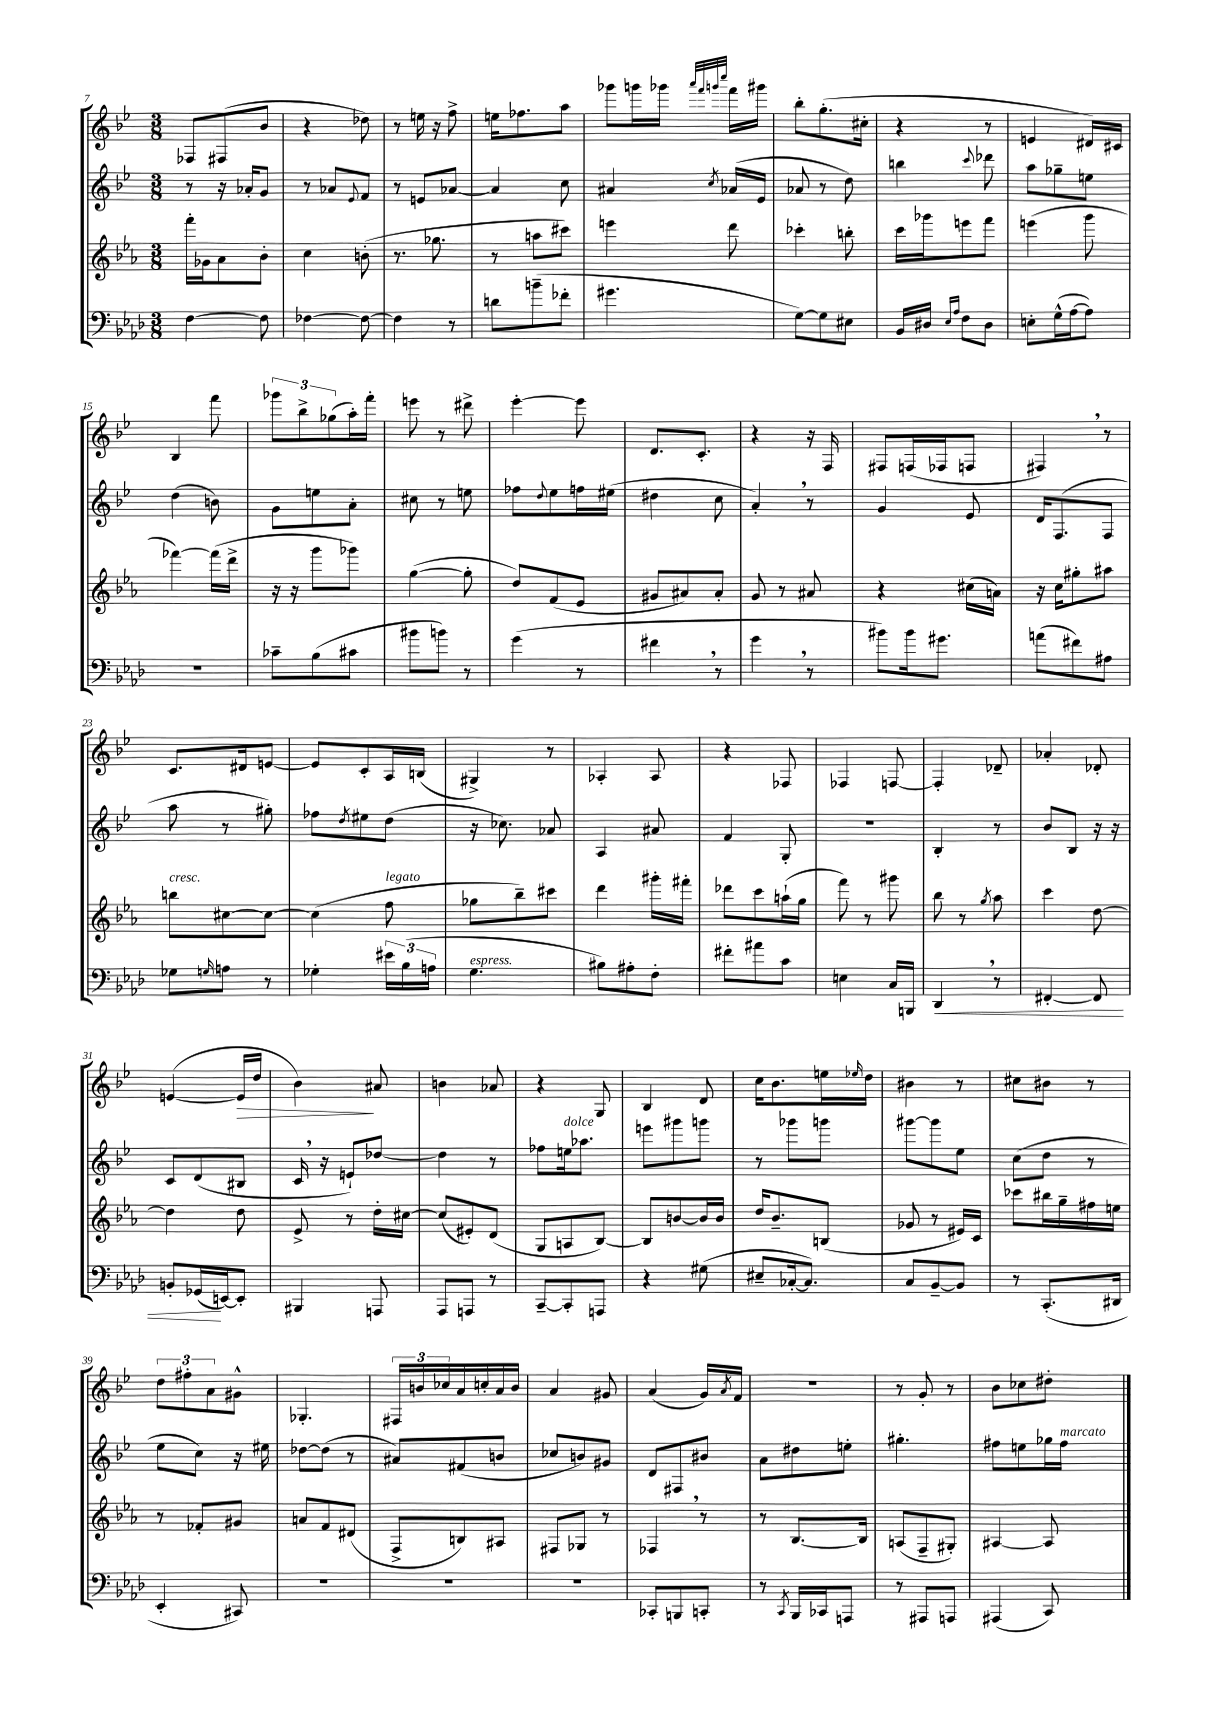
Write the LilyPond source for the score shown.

<<
\new StaffGroup <<
\new Staff = "s0" {
    \clef treble \key bes \major \numericTimeSignature \time 3/8
    fes8 fis8( bes'8 |
    r4 des''8) |
    r8 e''16 r16 f''8-> |
    e''16 fes''8. a''8 |
    ges'''8 g'''16 ges'''16 \grace { a'''32 f'''32 g'''32 c''''32 } f'''16 gis'''16 |
    bes''8-. g''8.-.( cis''16-. |
    r4 r8 |
    e'4 dis'16) cis'16 |
    bes4 f'''8 |
    \tuplet 3/2 { ges'''8 bes''8-> ges''8( } a''16-.) f'''16-. |
    e'''8 r8 dis'''8-> |
    ees'''4~-. ees'''8 |
    d'8. c'8.-. |
    r4 r16 f16 |
    fis8 f16( fes16 f8 |
    fis4) \breathe r8 |
    c'8. dis'16 e'8~ |
    e'8 c'8-. a16 b16( |
    gis4->) r8 |
    aes4-. aes8 |
    r4 fes8 |
    fes4 f8~ |
    f4-. des'8-- |
    aes'4-. des'8-. |
    e'4~( e'16\> d''16 |
    bes'4\!) ais'8 |
    b'4 aes'8 |
    r4 g8 |
    bes4 d'8 |
    c''16 bes'8. e''16 \grace { ees''16 } d''16 |
    bis'4 r8 |
    cis''8 bis'8 r8 |
    \tuplet 3/2 { d''8 fis''8-. a'8 } gis'8-^ |
    ges4.-. |
    \tuplet 3/2 { fis16 b'16 ces''16 } a'16 c''16-. a'16 b'16 |
    a'4 gis'8 |
    a'4( g'16) \acciaccatura { a'8 } f'16 |
    R4. |
    r8 g'8-. r8 |
    bes'8 ces''8 dis''8-. \bar "|." |
}
\new Staff = "s1" {
    \clef treble \key bes \major \numericTimeSignature \time 3/8
    r8 r16 aes'16-. g'8 |
    r8 aes'8 \appoggiatura { ees'8 } f'8 |
    r8 e'8 aes'8~ |
    aes'4 c''8 |
    ais'4 \acciaccatura { c''8 } aes'16( ees'16 |
    aes'8 r8 d''8) |
    b''4 \appoggiatura { c'''8 } des'''8 |
    a''8 ges''8-- e''8 |
    d''4( b'8) |
    g'8 e''8 a'8-. |
    cis''8 r8 e''8 |
    fes''8 \appoggiatura { d''8 } ees''8 f''16 eis''16( |
    dis''4 c''8 |
    a'4-.) \breathe r8 |
    g'4 ees'8 |
    d'16 f8.( f8 |
    a''8 r8 gis''8-.) |
    fes''8 \acciaccatura { d''8 } eis''8 d''8( |
    r16 ces''8.) aes'8 |
    a4 ais'8 |
    f'4 g8-. |
    r4. |
    bes4-. r8 |
    bes'8 bes8 r16 r16 |
    c'8 d'8( bis8 |
    c'16 \breathe r16 e'8-!) des''8~ |
    des''4 r8 |
    fes''8 e''16^\markup { \italic "dolce" } aes''8. |
    e'''8 gis'''8 g'''8 |
    r8 ges'''8 g'''8 |
    gis'''8~ gis'''8 ees''8 |
    c''8( d''8 r8 |
    ees''8 c''8) r16 eis''16 |
    des''8~ des''8( r8 |
    ais'8) fis'8( b'8 |
    ces''8 b'8) gis'8 |
    d'8 fis8 bis'8 |
    a'8 dis''8 e''8-. |
    gis''4.-. |
    fis''8 e''8 ges''16 fis''16^\markup { \italic "marcato" } \bar "|." |
}
\new Staff = "s2" {
    \clef treble \key ees \major \numericTimeSignature \time 3/8
    f'''16-. ges'16 aes'8 bes'8-. |
    c''4 b'8-.( |
    r8. ges''8. |
    r8 a''8 cis'''8) |
    e'''4 d'''8 |
    ces'''4-. b''8-. |
    c'''16 ges'''16 e'''8 f'''8 |
    e'''4( g'''8 |
    fes'''4~) fes'''16( d'''16-> |
    r16 r16 g'''8 ges'''8) |
    g''4~( g''8-. |
    d''8) f'8( ees'8 |
    gis'8 ais'8) ais'8-. |
    g'8 r8 ais'8 |
    r4 cis''16( a'16) |
    r16 c''16 gis''8-. ais''8 |
    b''8^\markup { \italic "cresc." } cis''8~ cis''8~ |
    cis''4( f''8^\markup { \italic "legato" } |
    ges''8 bes''8--) cis'''8 |
    d'''4 gis'''16-. fis'''16-. |
    des'''8 c'''8 a''16-!( g''16 |
    f'''8) r8 gis'''8 |
    bes''8 r8 \acciaccatura { g''8 } aes''8 |
    c'''4 d''8~ |
    d''4 d''8 |
    ees'8-> r8 d''16-. cis''16~ |
    cis''8( eis'8-.) d'8( |
    g8 a8 bes8~) |
    bes8 b'8~ b'16 b'16 |
    d''16 bes'8.-- b8( |
    ges'8 r8 eis'16) c'16 |
    ces'''8 bis''16 g''16-- fis''16 e''16 |
    r8 fes'8-. gis'8 |
    a'8 f'8 dis'8( |
    f8-> b8) ais8 |
    fis8 ges8 r8 |
    fes4 \breathe r8 |
    r8 bes8.~ bes16 |
    a8( f8-- gis8-.) |
    ais4~ ais8 \bar "|." |
}
\new Staff = "s3" {
    \clef bass \key aes \major \numericTimeSignature \time 3/8
    f4~ f8 |
    fes4~ fes8~ |
    fes4 r8 |
    d'8 b'8--( fes'8-. |
    gis'4. |
    g8~) g8 eis8 |
    bes,16 dis16 \grace { ees16 aes16 } f8 dis8 |
    e8-. g16-^( aes16~ aes8) |
    R4. |
    ces'8-- bes8( cis'8 |
    bis'8 b'8) r8 |
    g'4( r8 |
    fis'4 \breathe r8 |
    g'4 \breathe r8 |
    bis'8) bis'16 gis'8. |
    a'8( fis'8) ais8 |
    ges8 \grace { g16 } a8 r8 |
    ges4-. \tuplet 3/2 { eis'16 bes16( a16 } |
    g4.^\markup { \italic "espress." } |
    bis8) ais8-. f8-. |
    fis'8-. ais'8 c'8 |
    e4 c16 b,,16 |
    des,4\< \breathe r8 |
    fis,4~-. fis,8 |
    b,8-. ges,16\!( e,16~) e,8-. |
    bis,,4 a,,8 |
    aes,,8 a,,8 r8 |
    c,8~-- c,8-. a,,8 |
    r4 gis8( |
    eis8-- ces16~-. ces8.) |
    c8 bes,8~-- bes,8 |
    r8 c,8.-.( dis,16 |
    ees,4-. cis,8) |
    R4. |
    R4. |
    R4. |
    ces,8-. b,,8 c,8-. |
    r8 \acciaccatura { c,8 } bes,,16 ces,16 a,,8 |
    r8 ais,,8 a,,8 |
    ais,,4( c,8) \bar "|." |
}
>>
>>
\layout { \context { \Score currentBarNumber = #7 } }
